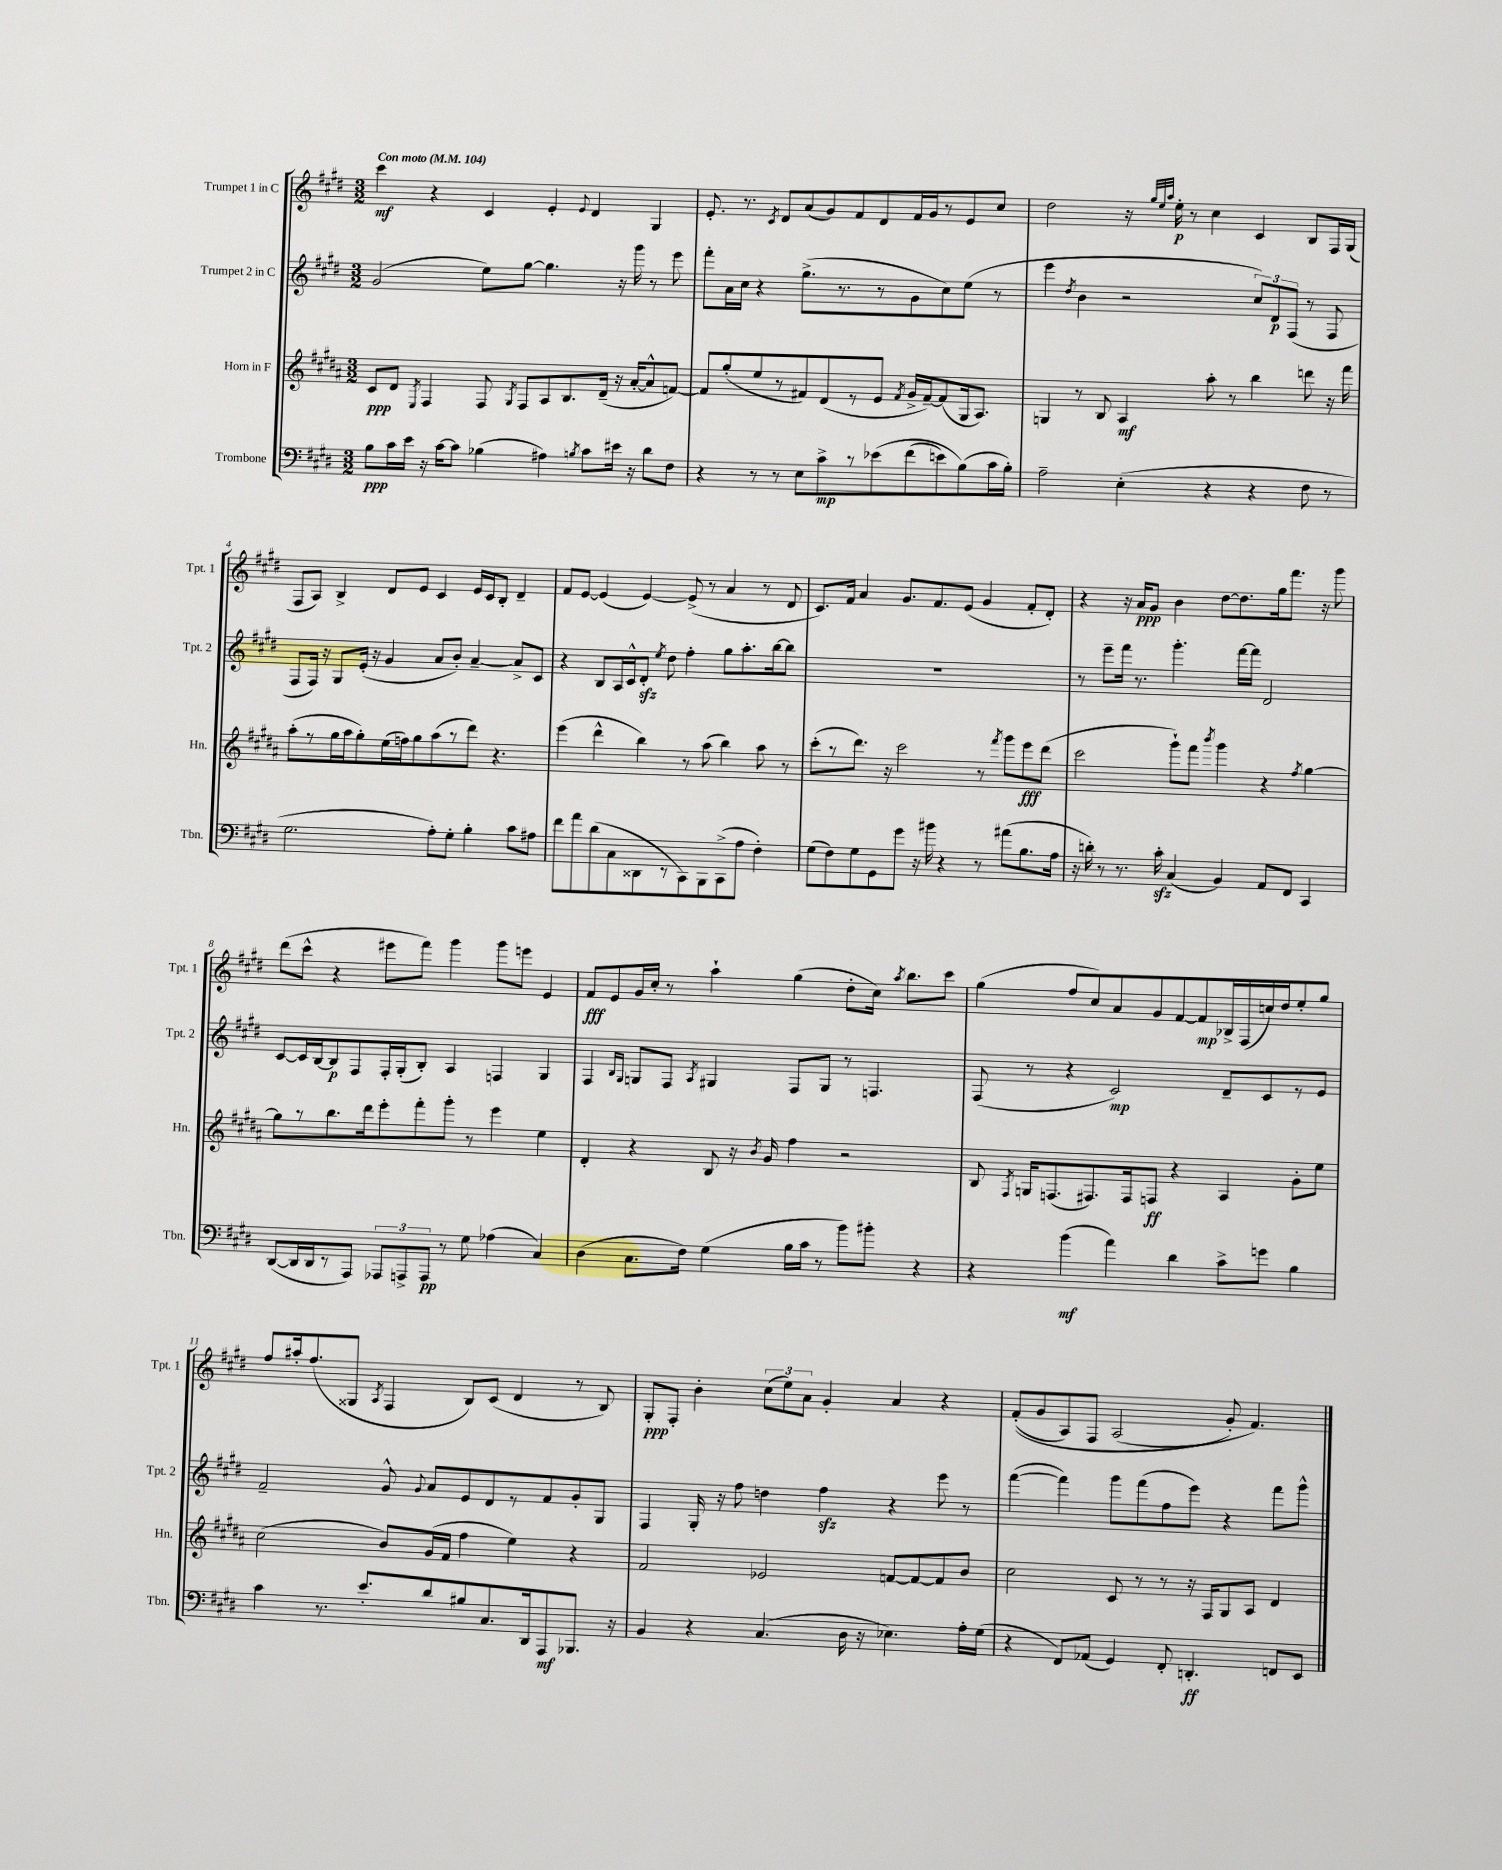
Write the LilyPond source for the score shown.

<<
\new StaffGroup <<
\new Staff = "s0" \with { instrumentName = "Trumpet 1 in C" shortInstrumentName = "Tpt. 1" } {
    \clef treble \key e \major \numericTimeSignature \time 3/2 \tempo "Con moto" 4 = 104
    \autoBeamOff cis'''4\mf r4 cis'4 e'4-. \appoggiatura { e'8 } dis'4 gis4 |
    e'8.-. r8. \acciaccatura { cis'8 } dis'8[ a'8( gis'8) fis'8 dis'8 fis'16 gis'16 r8 e'8 cis''8] |
    dis''2 r16 \grace { gis''32[ e''32 a''32] } e''16-.\p r8 cis''4 cis'4 b8[ fis16 gis16]( |
    fis8[ a8]) b4-> dis'8[ e'8] cis'4 e'16[ cis'16 b8]-. dis'4-- |
    fis'8[ e'8]~ e'4( e'4~) e'8->( r8 a'4 r8 dis'8 |
    cis'8.[) fis'16] a'4 gis'8.[ fis'8. e'8]( gis'4 fis'8[-. dis'8]-.) |
    r4 r16 a'16[\ppp gis'8] b'4 dis''8[~ dis''8. gis''16 fis'''8.] r16 gis'''8 |
    dis'''8[( cis'''8]-^ r4 eis'''8[ fis'''8]) gis'''4 gis'''8[ e'''8] e'4 |
    fis'8[\fff e'8 gis'16 cis''16]-. r8 a''4-! gis''4( dis''8[-. cis''16]) \acciaccatura { a''8 } b''8.[ cis'''8] |
    gis''4( fis''8[ cis''8) a'8 gis'8 fis'8~ fis'8\mp bes16-> fis16( c''16) dis''16 e''8-. gis''8] |
    fis''8[ ais''16-. fis''8.( gisis8] \acciaccatura { a8 } fis4 b8[) cis'8]( dis'4 r8 b8) |
    gis8[-.\ppp fis8]-. b'4-. \tuplet 3/2 { cis''8[( e''8) a'8] } gis'4-. a'4 r4 |
    fis'8[-.(\( gis'8 a8) fis8] a2( gis'8-.\) fis'4.) \bar "|." |
}
\new Staff = "s1" \with { instrumentName = "Trumpet 2 in C" shortInstrumentName = "Tpt. 2" } {
    \clef treble \key e \major \numericTimeSignature \time 3/2
    \autoBeamOff gis'2( e''8[) gis''8]~ gis''4. r16 gis'''16 r8 e'''8 |
    fis'''8[-. a'16 cis''16] r4 gis''8.[->( r8. r8 gis'8 cis''8) e''8]( r8 |
    e'''4 \acciaccatura { dis''8 } b'4 r2 \tuplet 3/2 { cis''8[) dis'8\p fis8]( } r8 fis8 |
    fis8[ fis16]) r16 gis8[ e'16]-.( r16 gis'4 a'8[ b'8]-.) a'4~-- a'8[-> cis'8] |
    r4 b8[ a16 cis'16-^ dis'8]-.\sfz \acciaccatura { e''8 } dis''8 fis''4-. gis''8[ a''8.-. b''16~ b''8] |
    R1. |
    r8 e'''8[-- fis'''16] r8. gis'''4.-. fis'''16[~ fis'''16] dis'2 |
    cis'8[~ cis'16 b16~ b8\p fis8 fis16-. gis16-.( b8]-.) a4 f4 gis4 |
    fis4 \grace { b16[ gis16] } g8[ fis8] \acciaccatura { a8 } gis4 fis8[ gis8] r8 f4. |
    fis8( r8 r4 cis'2\mp) dis'8[-- cis'8 r8 e'8] |
    fis'2-- gis'8-^ \appoggiatura { gis'8 } a'8[ e'8 dis'8 r8 fis'8 gis'8-. gis8] |
    fis4 gis16-. r16 fis''8 d''4 fis''4\sfz r4 e'''8 r8 |
    fis'''4~( fis'''4) gis'''8[ fis'''8( fis''8 e'''8]) r4 fis'''8[ gis'''8]-^ \bar "|." |
}
\new Staff = "s2" \with { instrumentName = "Horn in F" shortInstrumentName = "Hn." } {
    \clef treble \key b \major \numericTimeSignature \time 3/2
    \autoBeamOff cis'8[\ppp dis'8] \acciaccatura { e8 } fis4 fis8 \acciaccatura { gis8 } fis8[ ais8 b8. dis'16]--( r16 ais'16[~-. ais'8-^ f'8]~) |
    f'8[ gis''8-.( e''8 r8 fis'8) dis'8( r8 e'8] \acciaccatura { fis'8 } gis'16[-> fis'16~--) fis'8( gis16 ais8.]) |
    g4 r8 b8 ais4\mf ais''8-. r8 b''4 d'''8 r16 fis'''16 |
    ais''8[-.( r8 gis''16 ais''16 gis''8-.) e''16( f''16) gis''8 ais''8( r8 dis'''8]) r4. |
    e'''4( dis'''4-^ b''4) r8 ais''8( b''4) ais''8 r8 |
    cis'''8[-.( r8 dis'''8.]) r16 cis'''2 r8 \acciaccatura { fis'''8 } gis'''8[ e'''8\fff dis'''8]( |
    cis'''2 gis'''8[-!) fis'''8] \acciaccatura { b'''8 } gis'''4 r4 \acciaccatura { fis''8 } gis''4~ |
    gis''8[ r8 b''8. dis'''16 e'''8-. fis'''8-. gis'''8]-. r8 e'''4 e''4 |
    dis'4-. r4 b8 r16 \acciaccatura { b'8 } gis'16 fis''4 r2 |
    b8 \acciaccatura { fis8 } g16[ f8.( fis8.) fis16 f8]\ff r4 ais4 gis'8[-. e''8] |
    cis''2( b'8[) gis'16( fis'16] fis''4 e''4) r4 |
    fis'2 ees'2 f'8[~ f'8~ f'8 b'8] |
    cis''2 cis'8 r8 r8 r16 fis16[ gis8 ais8] dis'4 \bar "|." |
}
\new Staff = "s3" \with { instrumentName = "Trombone" shortInstrumentName = "Tbn." } {
    \clef bass \key e \major \numericTimeSignature \time 3/2
    \autoBeamOff b8[\ppp cis'16 e'16] r16 cis'16[~ cis'8] bes4( ais4) \acciaccatura { b8 } cis'8[ eis'16] r16 dis'8[ fis8] |
    r4 r8 r8 e8[ cis'8->\mp r8 ees'8\( fis'8( e'8) b8(\) cis'16 b16]-.) |
    a2-- e4-.( r4 r4 fis8 r8 |
    gis2. a8[-.) gis8]-. b4-. cis'8[ ais8] |
    fis'8[ a'8 dis'8( cis8 disis,8 r8 cis,8) b,,8 cis,8->( a8] fis4-.) |
    gis8[( fis8) gis8 gis,8 gis'8] r16 bis'16 r4 r8 ais'8[( b8. a16] |
    r16 d'16-.) r8 r8. cis'16-.\sfz cis4( b,4) a,8[ fis,8] cis,4 |
    dis,8[~( dis,16 dis,16 r8 a,,8]) \tuplet 3/2 { aes,,8[ a,,8-> a,,8]\pp } r8 gis8 aes4( cis4) |
    dis4( cis8.[ fis16]) gis4( b16[ cis'16] r8 b'8[) bis'8]-. r4 |
    r4 b'4\mf( a'4) dis'4 cis'8[-> g'8] b4 |
    cis'4 r8. e'8.[-. dis'8 bis8 cis8. dis,16 a,,8\mf bes,,8.] r16 |
    b,4 r4 cis4.( dis16 r16 ees4.) a16[-. gis16]( |
    r4 fis,8[) aes,8]( gis,4) fis,8-. d,4.-.\ff f,8[ e,8] \bar "|." |
}
>>
>>
